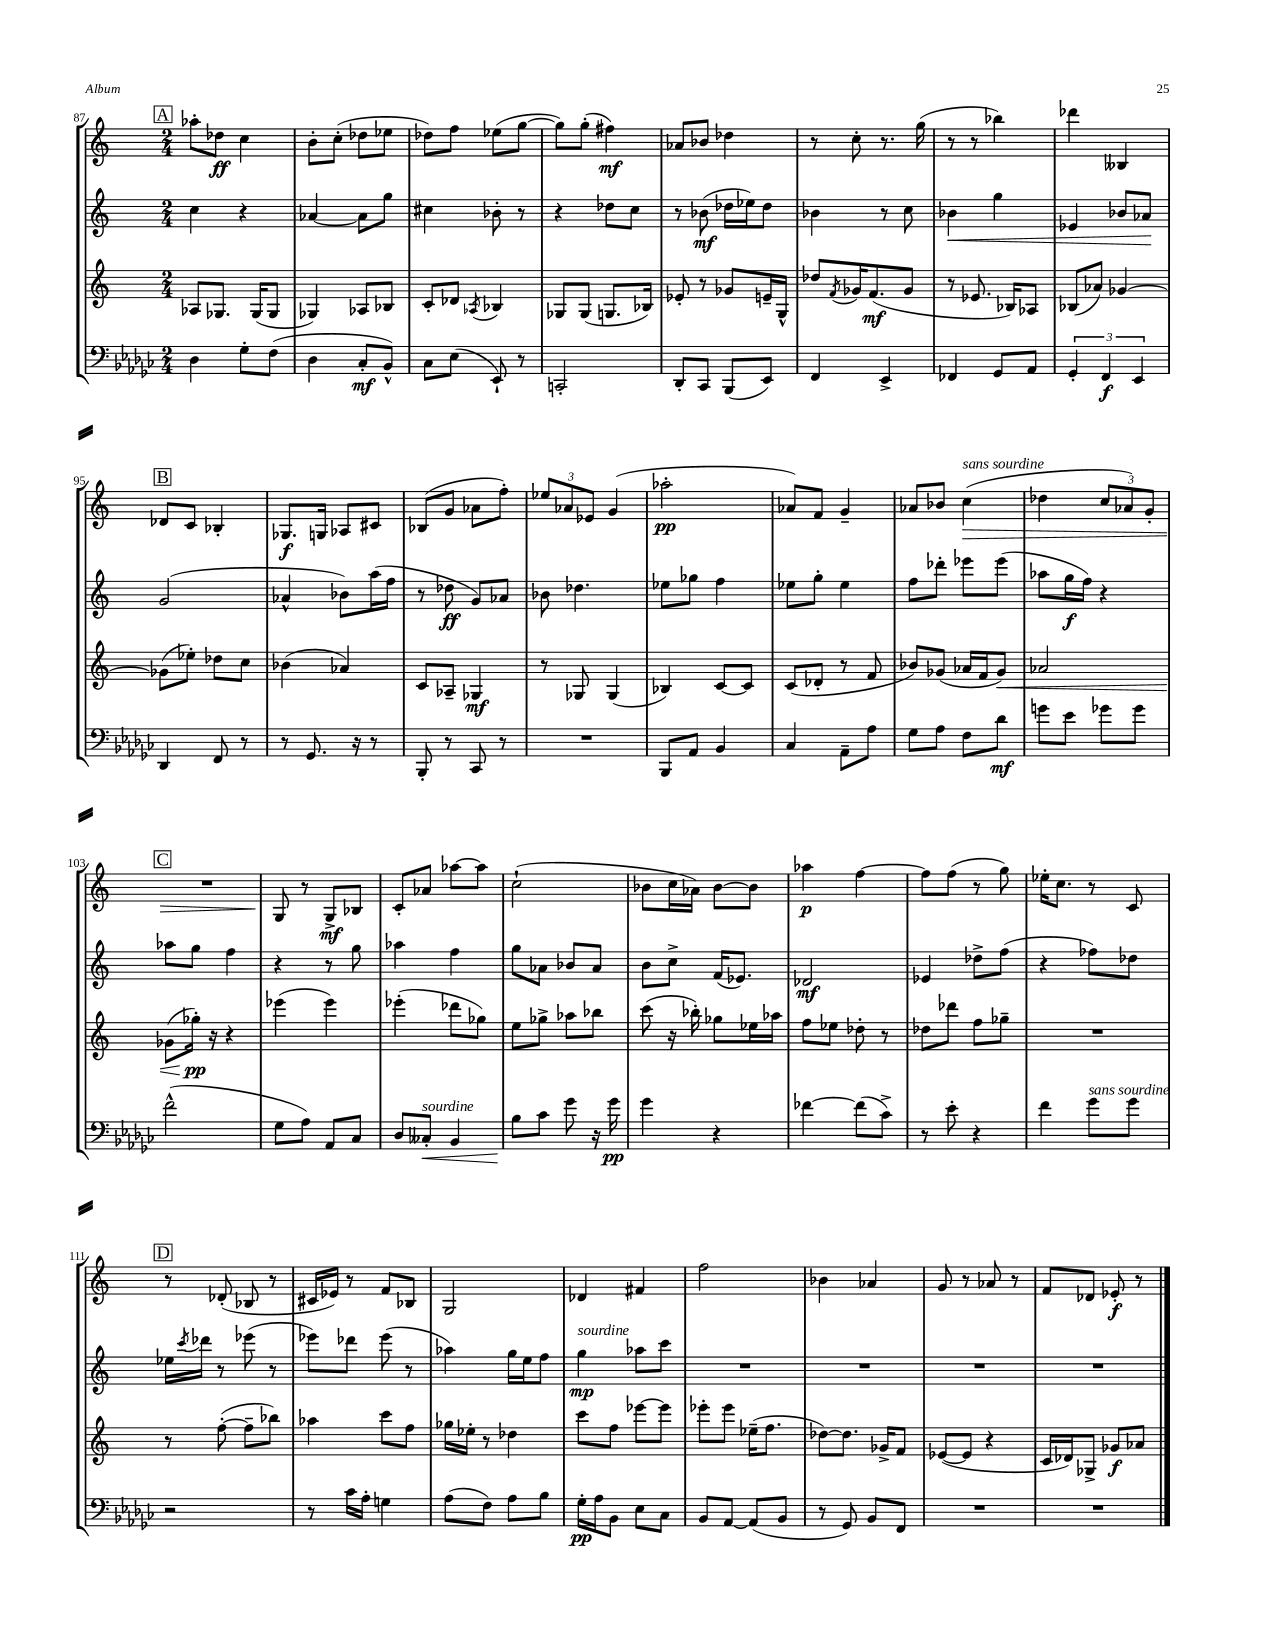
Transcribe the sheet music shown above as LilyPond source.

<<
\new StaffGroup <<
\new Staff = "s0" {
    \clef treble \key c \major \numericTimeSignature \time 2/4
    \mark \markup { \box "A" } aes''8-. des''8\ff c''4 |
    b'8-. c''8-.( des''8 ees''8 |
    des''8) f''8 ees''8( g''8~ |
    g''8) g''8-.( fis''4\mf) |
    aes'8 bes'8 des''4 |
    r8 c''8-. r8. g''16( |
    r8 r8 bes''4) |
    des'''4 beses4 |
    \mark \markup { \box "B" } des'8 c'8 bes4-. |
    ges8.\f g16 aes8 cis'8 |
    bes8( g'8 aes'8 f''8-.) |
    \tuplet 3/2 { ees''8 aes'8 ees'8 } g'4( |
    aes''2-.\pp |
    aes'8) f'8 g'4-- |
    aes'8 bes'8 c''4\>^\markup { \italic "sans sourdine" }( |
    des''4 \tuplet 3/2 { c''8 aes'8) g'8-. } |
    \mark \markup { \box "C" } R2 |
    g8\! r8 g8->\mf bes8 |
    c'8-. aes'8 aes''8~ aes''8 |
    c''2-!( |
    bes'8 c''16 aes'16) bes'8~ bes'8 |
    aes''4\p f''4~ |
    f''8 f''8( r8 g''8) |
    ees''16-. c''8. r8 c'8 |
    \mark \markup { \box "D" } r8 des'8-.( bes8 r8 |
    cis'16 ees'16) r8 f'8 bes8 |
    g2 |
    des'4 fis'4 |
    f''2 |
    bes'4 aes'4 |
    g'8 r8 aes'8 r8 |
    f'8 des'8 ees'8-.\f r8 \bar "|." |
}
\new Staff = "s1" {
    \clef treble \key c \major \numericTimeSignature \time 2/4
    \mark \markup { \box "A" } c''4 r4 |
    aes'4~ aes'8 g''8 |
    cis''4 bes'8-. r8 |
    r4 des''8 c''8 |
    r8 bes'8\mf( des''16 ees''16) des''8 |
    bes'4 r8 c''8 |
    bes'4\< g''4 |
    ees'4 bes'8 aes'8\! |
    \mark \markup { \box "B" } g'2( |
    aes'4-^ bes'8) a''16( f''16 |
    r8 des''8\ff g'8) aes'8 |
    bes'8 des''4. |
    ees''8 ges''8 f''4 |
    ees''8 g''8-. ees''4 |
    f''8 des'''8-. ees'''8 ees'''8( |
    aes''8 g''16\f f''16) r4 |
    \mark \markup { \box "C" } aes''8 g''8 f''4 |
    r4 r8 g''8 |
    aes''4 f''4 |
    g''8 aes'8 bes'8 aes'8 |
    b'8 c''8-> f'16( ees'8.) |
    des'2\mf |
    ees'4 des''8-> f''8( |
    r4 fes''8) des''8 |
    \mark \markup { \box "D" } ees''16 \acciaccatura { c'''8 } des'''16 r8 ees'''8( r8 |
    ees'''8) des'''8 ees'''8( r8 |
    aes''4) g''16 e''16 f''8 |
    g''4\mp^\markup { \italic "sourdine" } aes''8 c'''8 |
    R2 |
    R2 |
    R2 |
    R2 \bar "|." |
}
\new Staff = "s2" {
    \clef treble \key c \major \numericTimeSignature \time 2/4
    \mark \markup { \box "A" } aes8 ges8. ges16( ges8 |
    ges4) aes8 bes8 |
    c'8-. des'8 \acciaccatura { aes8 } bes4 |
    ges8 ges8( g8. bes16) |
    ees'8-. r8 ges'8 e'16-- g16-^ |
    des''8 \acciaccatura { f'8 } ges'16 f'8.\mf( ges'8 |
    r8 ees'8. bes16) aes8 |
    bes8( aes'8) ges'4~ |
    \mark \markup { \box "B" } ges'8( ees''8-.) des''8 c''8 |
    bes'4( aes'4) |
    c'8 aes8-- ges4\mf |
    r8 ges8 ges4( |
    bes4) c'8~ c'8 |
    c'8( des'8-. r8 f'8 |
    bes'8) ges'8( aes'16 f'16 ges'8\<) |
    aes'2 |
    \mark \markup { \box "C" } ges'8( ges''16-.\pp\!) r16 r4 |
    ees'''4( ees'''4) |
    ees'''4-.( des'''8 ges''8) |
    e''8 ges''8-> aes''8 bes''8 |
    c'''8( r16 bes''16-.) ges''8 ees''16 aes''16 |
    f''8 ees''8 des''8-. r8 |
    des''8 des'''8 f''8 ges''8-- |
    R2 |
    \mark \markup { \box "D" } r8 f''8~-.( f''8-- bes''8) |
    aes''4 c'''8 f''8 |
    ges''16 ees''16-. r8 des''4 |
    c'''8 f''8 ees'''8~ ees'''8 |
    ees'''8-. ees'''8 ees''16--( f''8. |
    des''8~) des''8. ges'16-> f'8 |
    ees'8~( ees'8 r4 |
    c'16 des'16) ges8-> ges'8\f aes'8 \bar "|." |
}
\new Staff = "s3" {
    \clef bass \key ges \major \numericTimeSignature \time 2/4
    \mark \markup { \box "A" } des4 ges8-. f8( |
    des4 ces8-.\mf bes,8-^) |
    ces8 ees8( ees,8-!) r8 |
    c,2-. |
    des,8-. ces,8 bes,,8( ees,8) |
    f,4 ees,4-> |
    fes,4 ges,8 aes,8 |
    \tuplet 3/2 { ges,4-. f,4\f ees,4 } |
    \mark \markup { \box "B" } des,4 f,8 r8 |
    r8 ges,8. r16 r8 |
    bes,,8-. r8 ces,8 r8 |
    R2 |
    bes,,8 aes,8 bes,4 |
    ces4 aes,8-- aes8 |
    ges8 aes8 f8 des'8\mf |
    g'8 ees'8 ges'8 ges'8 |
    \mark \markup { \box "C" } f'2-^( |
    ges8 aes8) aes,8 ces8 |
    des8 ceses8-.\<^\markup { \italic "sourdine" } bes,4 |
    bes8\! ces'8 ges'8 r16 ges'16\pp |
    ges'4 r4 |
    fes'4~ fes'8( ces'8->) |
    r8 ees'8-. r4 |
    f'4 ges'8^\markup { \italic "sans sourdine" } ges'8 |
    \mark \markup { \box "D" } r2 |
    r8 ces'16 aes16-. g4 |
    aes8( f8) aes8 bes8 |
    ges16-.\pp aes16 bes,8 ees8 ces8 |
    bes,8 aes,8~ aes,8( bes,8 |
    r8 ges,8) bes,8 f,8 |
    R2 |
    R2 \bar "|." |
}
>>
>>
\layout { \context { \Score currentBarNumber = #87 } }
